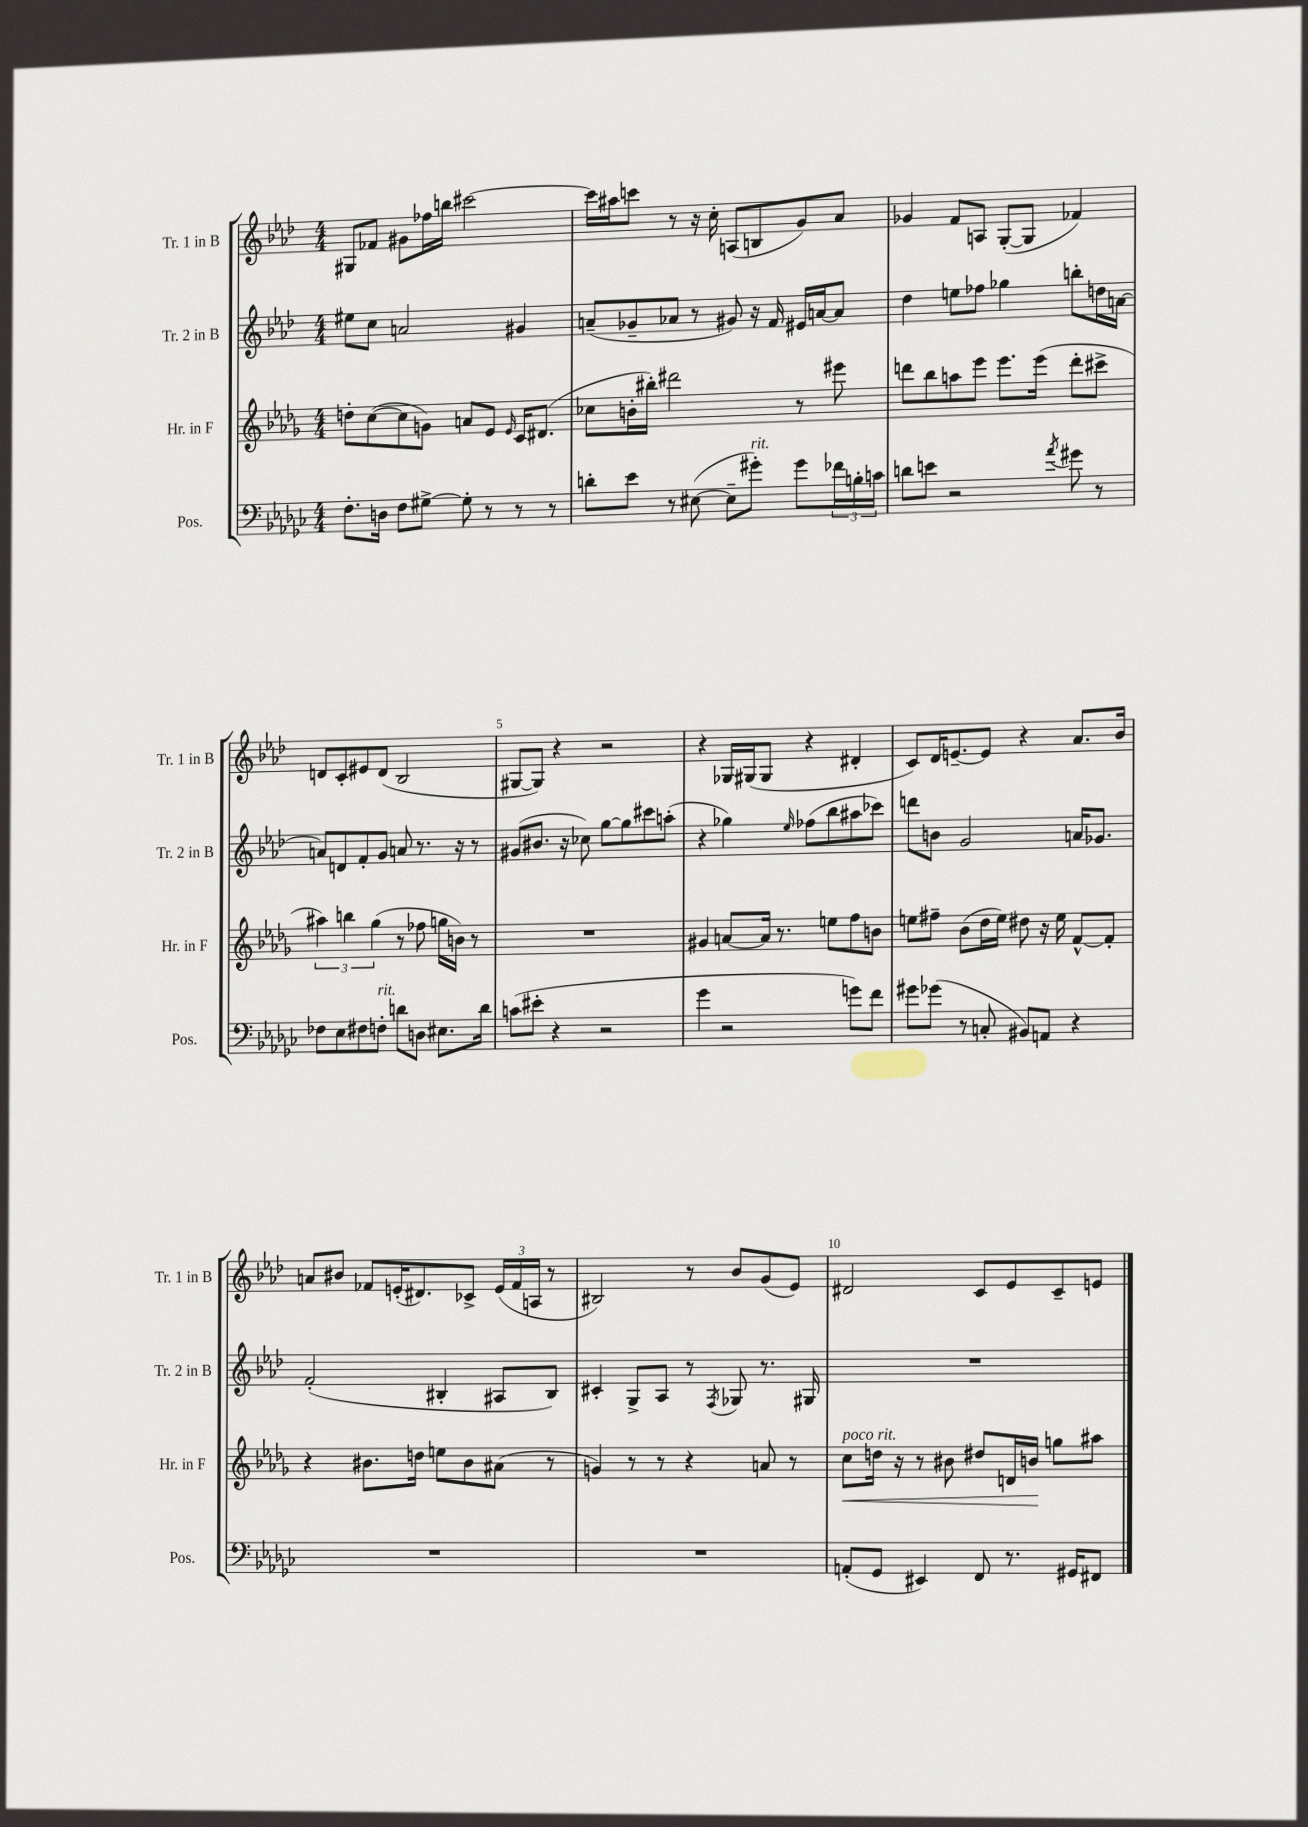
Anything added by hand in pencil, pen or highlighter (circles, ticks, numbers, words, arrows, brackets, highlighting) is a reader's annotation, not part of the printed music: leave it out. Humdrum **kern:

**kern	**kern	**kern	**kern
*staff4	*staff3	*staff2	*staff1
*clefF4	*clefG2	*clefG2	*clefG2
*k[b-e-a-d-g-c-]	*k[b-e-a-d-g-]	*k[b-e-a-d-]	*k[b-e-a-d-]
*M4/4	*M4/4	*M4/4	*M4/4
8.F'	8dd'	8ee#	8G#
.	([8cc	8cc	8f-
16D	.	.	.
8F	8cc]	2a	8g#
[8G#^	8g)	.	16ff-
.	.	.	16bb
8G#']	8a	.	[2ccc#
8r	8e-	.	.
.	16qqe-	.	.
8r	16c	4g#	.
.	(8.d#	.	.
8r	.	.	.
=	=	=	=
8d'	8cc-	(8a~	16ccc#]
.	.	.	16aa#
8e-	16b'	8g-~	8ccc
.	16bb#')	.	.
8r	2ddd#	8a-	8r
([8E#	.	8r	16r
.	.	.	16cc'
8E#~]	.	8g#)	(8A
8g#')	.	16r	8B
.	.	16f	.
8g#	8r	16e#	8g)
.	.	[16a	.
24f-	8eee#	8a]	8a-
24B'	.	.	.
24c	.	.	.
=	=	=	=
8d	8ddd	4dd-	4g-
8e	8bb-	.	.
2r	8aa	8ee	8f
.	8eee-	8ff-	8A
.	8.eee-	4gg-	([8G'
.	.	.	8G]
.	(16eee-	.	.
8qa-	.	.	.
8g#	8ddd'	8bb'	4f-)
8r	8ccc#^	16dd	.
.	.	[16a	.
=	=	=	=
8F-	6aa#)	8a]	8d
8E-	.	8d	8c'
.	6bb	.	.
8F#	.	8f'	8e#
.	(6gg-	.	.
8F'	.	8g	(8d
8d	8r	8a	2B-
8D	8ff-	8.r	.
8.E#	16gg	.	.
.	16b)	16r	.
.	8r	8r	.
16d	.	.	.
=	=	=	=
(8c	1r	(8g#	[8G#
8e#'	.	8.b#	8G#])
4r	.	.	4r
.	.	16r	.
.	.	8cc-)	.
2r	.	[8gg	2r
.	.	8gg]	.
.	.	8ccc#	.
.	.	(8aa'	.
=	=	=	=
4g-	4g#	4r	4r
2r	[8a	4gg-)	16G-
.	.	.	(16G#
.	16a]	.	8G#
.	8.r	.	.
.	.	16qqee-	.
.	.	(8ff-	4r
.	8ee	8bb-	.
8g)	8ff	8aa#	4d#'
8f	8b	8ccc-)	.
=	=	=	=
8g#	8ee	8ddd	8c)
(8g-	8ff#~	8b	16d-
.	.	.	[8.e~
8r	(8b-	2g	.
8C'	16dd-	.	8e]
.	16ee)	.	.
8BB#)	8dd#	.	4r
8AA	16r	.	.
.	16ee	.	.
4r	[8f^^	16a	8.a-
.	.	8.g-	.
.	8f']	.	.
.	.	.	16b-
=	=	=	=
1r	4r	(2f'	8a
.	.	.	8b#
.	8.b#	.	8f-
.	.	.	(16e'
.	16dd	.	8.d#)
.	8ee	4B#'	.
.	8b#	.	8c-^
.	(8a#	8A#	(24e
.	.	.	24f-
.	.	.	24A
.	8r	8B#)	8r
=	=	=	=
1r	4g)	4c#'	2B#)
.	8r	8G^	.
.	8r	8A-	.
.	4r	8r	8r
.	.	8qF	.
.	.	8G-	8b-
.	8a	8.r	(8g
.	8r	.	8e-)
.	.	16G#	.
=	=	=	=
(8AA'	8cc	1r	2d#
8GG-	16dd	.	.
.	16r	.	.
4EE#)	8r	.	.
.	8b#	.	.
8FF	8dd#	.	8c
8.r	16d	.	8e-
.	16b	.	.
.	8gg	.	8c~
16GG#	.	.	.
8FF#	8aa#	.	8e
==	==	==	==
*-	*-	*-	*-
